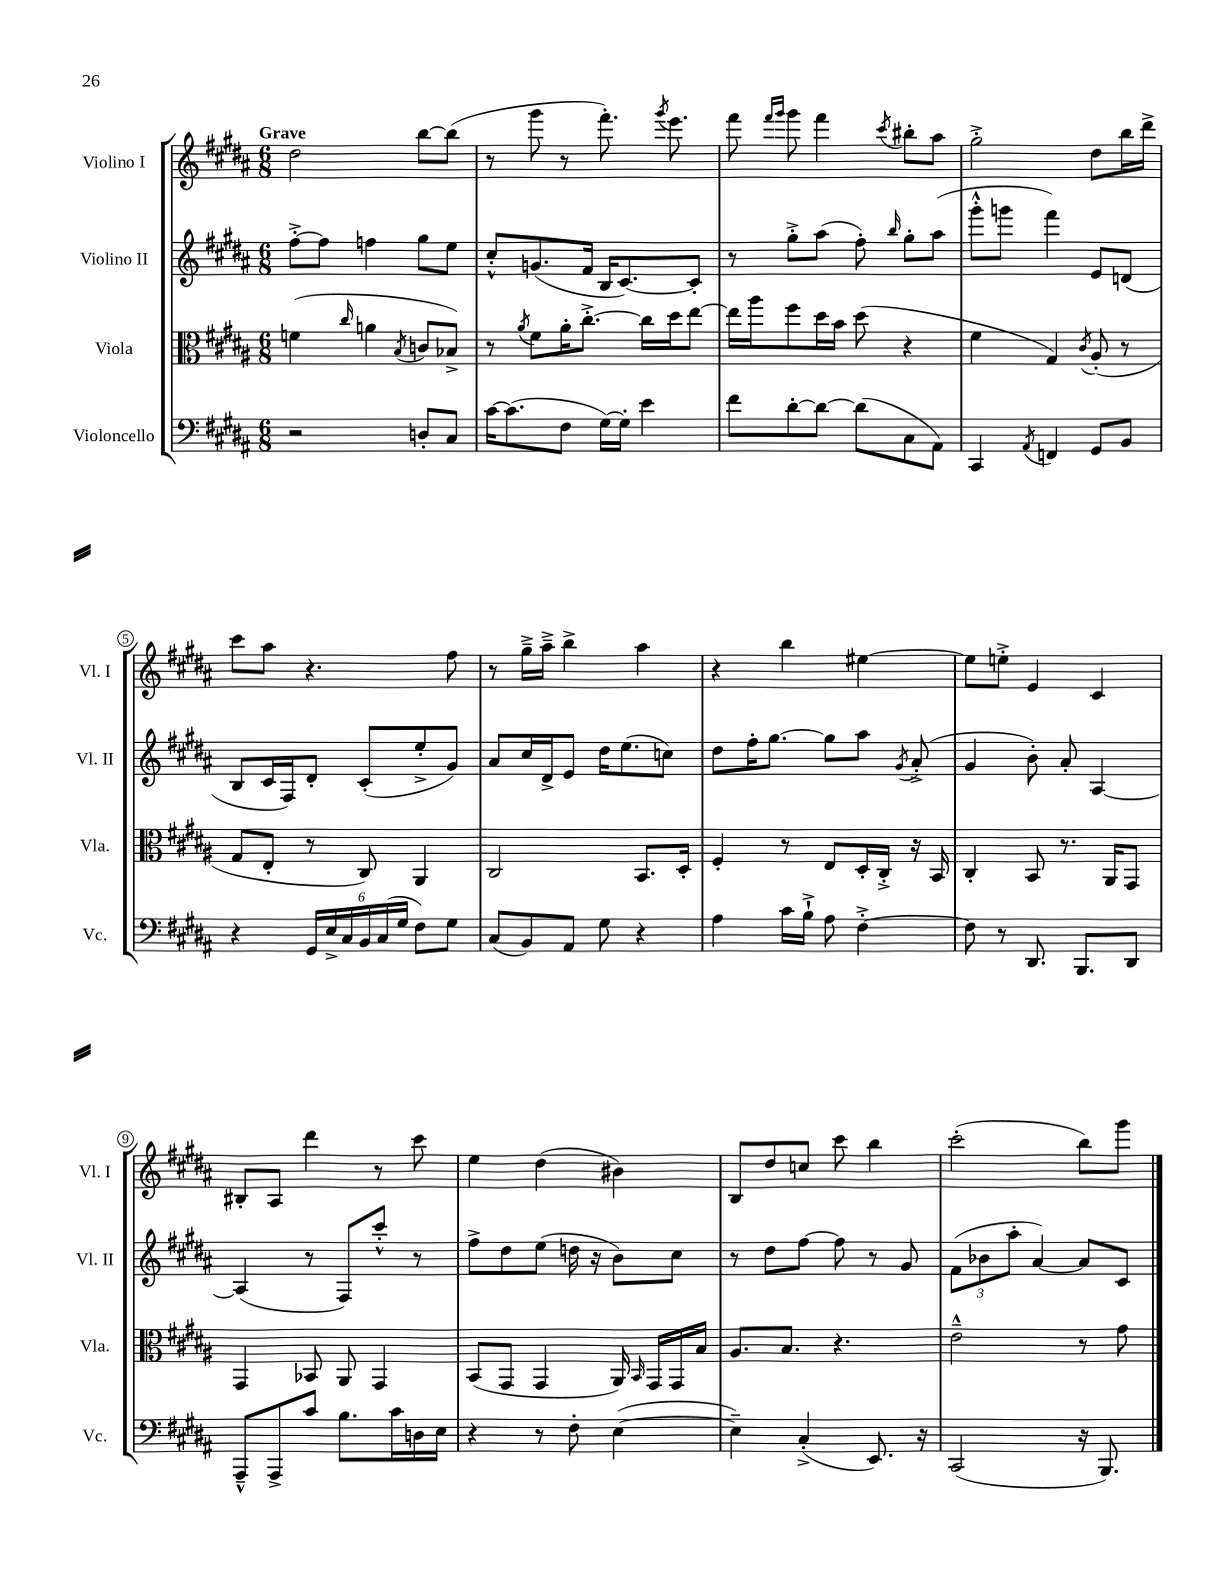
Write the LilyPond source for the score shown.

<<
\new StaffGroup <<
\new Staff = "s0" \with { instrumentName = "Violino I" shortInstrumentName = "Vl. I" } {
    \clef treble \key b \major \numericTimeSignature \time 6/8 \tempo "Grave"
    \autoBeamOff dis''2 b''8[~ b''8]( |
    r8 gis'''8 r8 fis'''8.-.) \acciaccatura { gis'''8 } e'''8. |
    fis'''8 \grace { fis'''16[ gis'''16] } gis'''8 fis'''4 \acciaccatura { cis'''8 } bis''8[-. ais''8] |
    gis''2-.-> dis''8[ b''16 dis'''16]-> |
    cis'''8[ ais''8] r4. fis''8 |
    r8 gis''16[---> ais''16]---> b''4-> ais''4 |
    r4 b''4 eis''4~ |
    eis''8[ e''8]-.-> e'4 cis'4 |
    bis8[-. ais8] dis'''4 r8 cis'''8 |
    e''4 dis''4( bis'4) |
    b8[ dis''8 c''8] cis'''8 b''4 |
    cis'''2-.( b''8[) gis'''8] \bar "|." |
}
\new Staff = "s1" \with { instrumentName = "Violino II" shortInstrumentName = "Vl. II" } {
    \clef treble \key b \major \numericTimeSignature \time 6/8
    \autoBeamOff fis''8[~-.-> fis''8] f''4 gis''8[ e''8] |
    cis''8[-.-^ g'8.( fis'16] b16[ cis'8.~) cis'8]-. |
    r8 gis''8[-.-> ais''8]( fis''8-.) \grace { b''16 } gis''8[-. ais''8]( |
    gis'''8[-.-^ g'''8] fis'''4) e'8[ d'8]( |
    b8[ cis'16 fis16) dis'8]-. cis'8[-.( e''8-.-> gis'8]) |
    ais'8[ cis''16 dis'16-> e'8] dis''16[ e''8.( c''8]) |
    dis''8[ fis''16-. gis''8.]~ gis''8[ ais''8] \acciaccatura { gis'8 } ais'8-.->( |
    gis'4 b'8-.) ais'8-. ais4~ |
    ais4( r8 fis8[) cis'''8]-.-^ r8 |
    fis''8[-> dis''8 e''8]( d''16 r16 b'8[) cis''8] |
    r8 dis''8[ fis''8]~ fis''8 r8 gis'8 |
    \tuplet 3/2 { fis'8[( bes'8 ais''8]-. } ais'4~) ais'8[ cis'8] \bar "|." |
}
\new Staff = "s2" \with { instrumentName = "Viola" shortInstrumentName = "Vla." } {
    \clef alto \key b \major \numericTimeSignature \time 6/8
    \autoBeamOff f'4( \grace { cis''16 } a'4 \acciaccatura { b8 } c'8[ bes8]->) |
    r8 \acciaccatura { ais'8 } fis'8[ ais'16-. cis''8.]~-.-> cis''16[ dis''16 e''8]~ |
    e''16[ ais''16 fis''8 dis''16 b'16] dis''8( r4 |
    fis'4 gis4) \acciaccatura { cis'8 } ais8-.( r8 |
    gis8[ e8]-. r8 cis8) ais,4 |
    cis2 b,8.[ dis16]-. |
    fis4-. r8 e8[ dis16-. cis16]-.-> r16 b,16 |
    cis4-. b,8 r8. ais,16[ gis,8] |
    gis,4 bes,8 ais,8 gis,4 |
    b,8[( gis,8] gis,4 ais,16) \grace { b,16 } gis,16[ gis,16 b16] |
    ais8.[ b8.] r4. |
    e'2---^ r8 gis'8 \bar "|." |
}
\new Staff = "s3" \with { instrumentName = "Violoncello" shortInstrumentName = "Vc." } {
    \clef bass \key b \major \numericTimeSignature \time 6/8
    \autoBeamOff r2 d8[-. cis8] |
    cis'16[~ cis'8.( fis8] gis16[~) gis16]-. e'4 |
    fis'8[ dis'8~-. dis'8]~ dis'8[( cis8 ais,8]) |
    cis,4 \acciaccatura { ais,8 } f,4 gis,8[ b,8] |
    r4 \tuplet 6/4 { gis,16[ e16-> cis16 b,16 cis16( gis16] } fis8[) gis8] |
    cis8[( b,8) ais,8] gis8 r4 |
    ais4 cis'16[ b16]-!-> ais8 fis4~-.-> |
    fis8 r8 dis,8. b,,8.[ dis,8] |
    ais,,8[---^ ais,,8-> cis'8] b8.[ cis'16 d16 e16] |
    r4 r8 fis8-. e4~( |
    e4--) cis4-.->( e,8.) r16 |
    cis,2( r16 b,,8.) \bar "|." |
}
>>
>>
\layout { \context { \Score \override BarNumber.stencil = #(make-stencil-circler 0.1 0.3 ly:text-interface::print) } }
